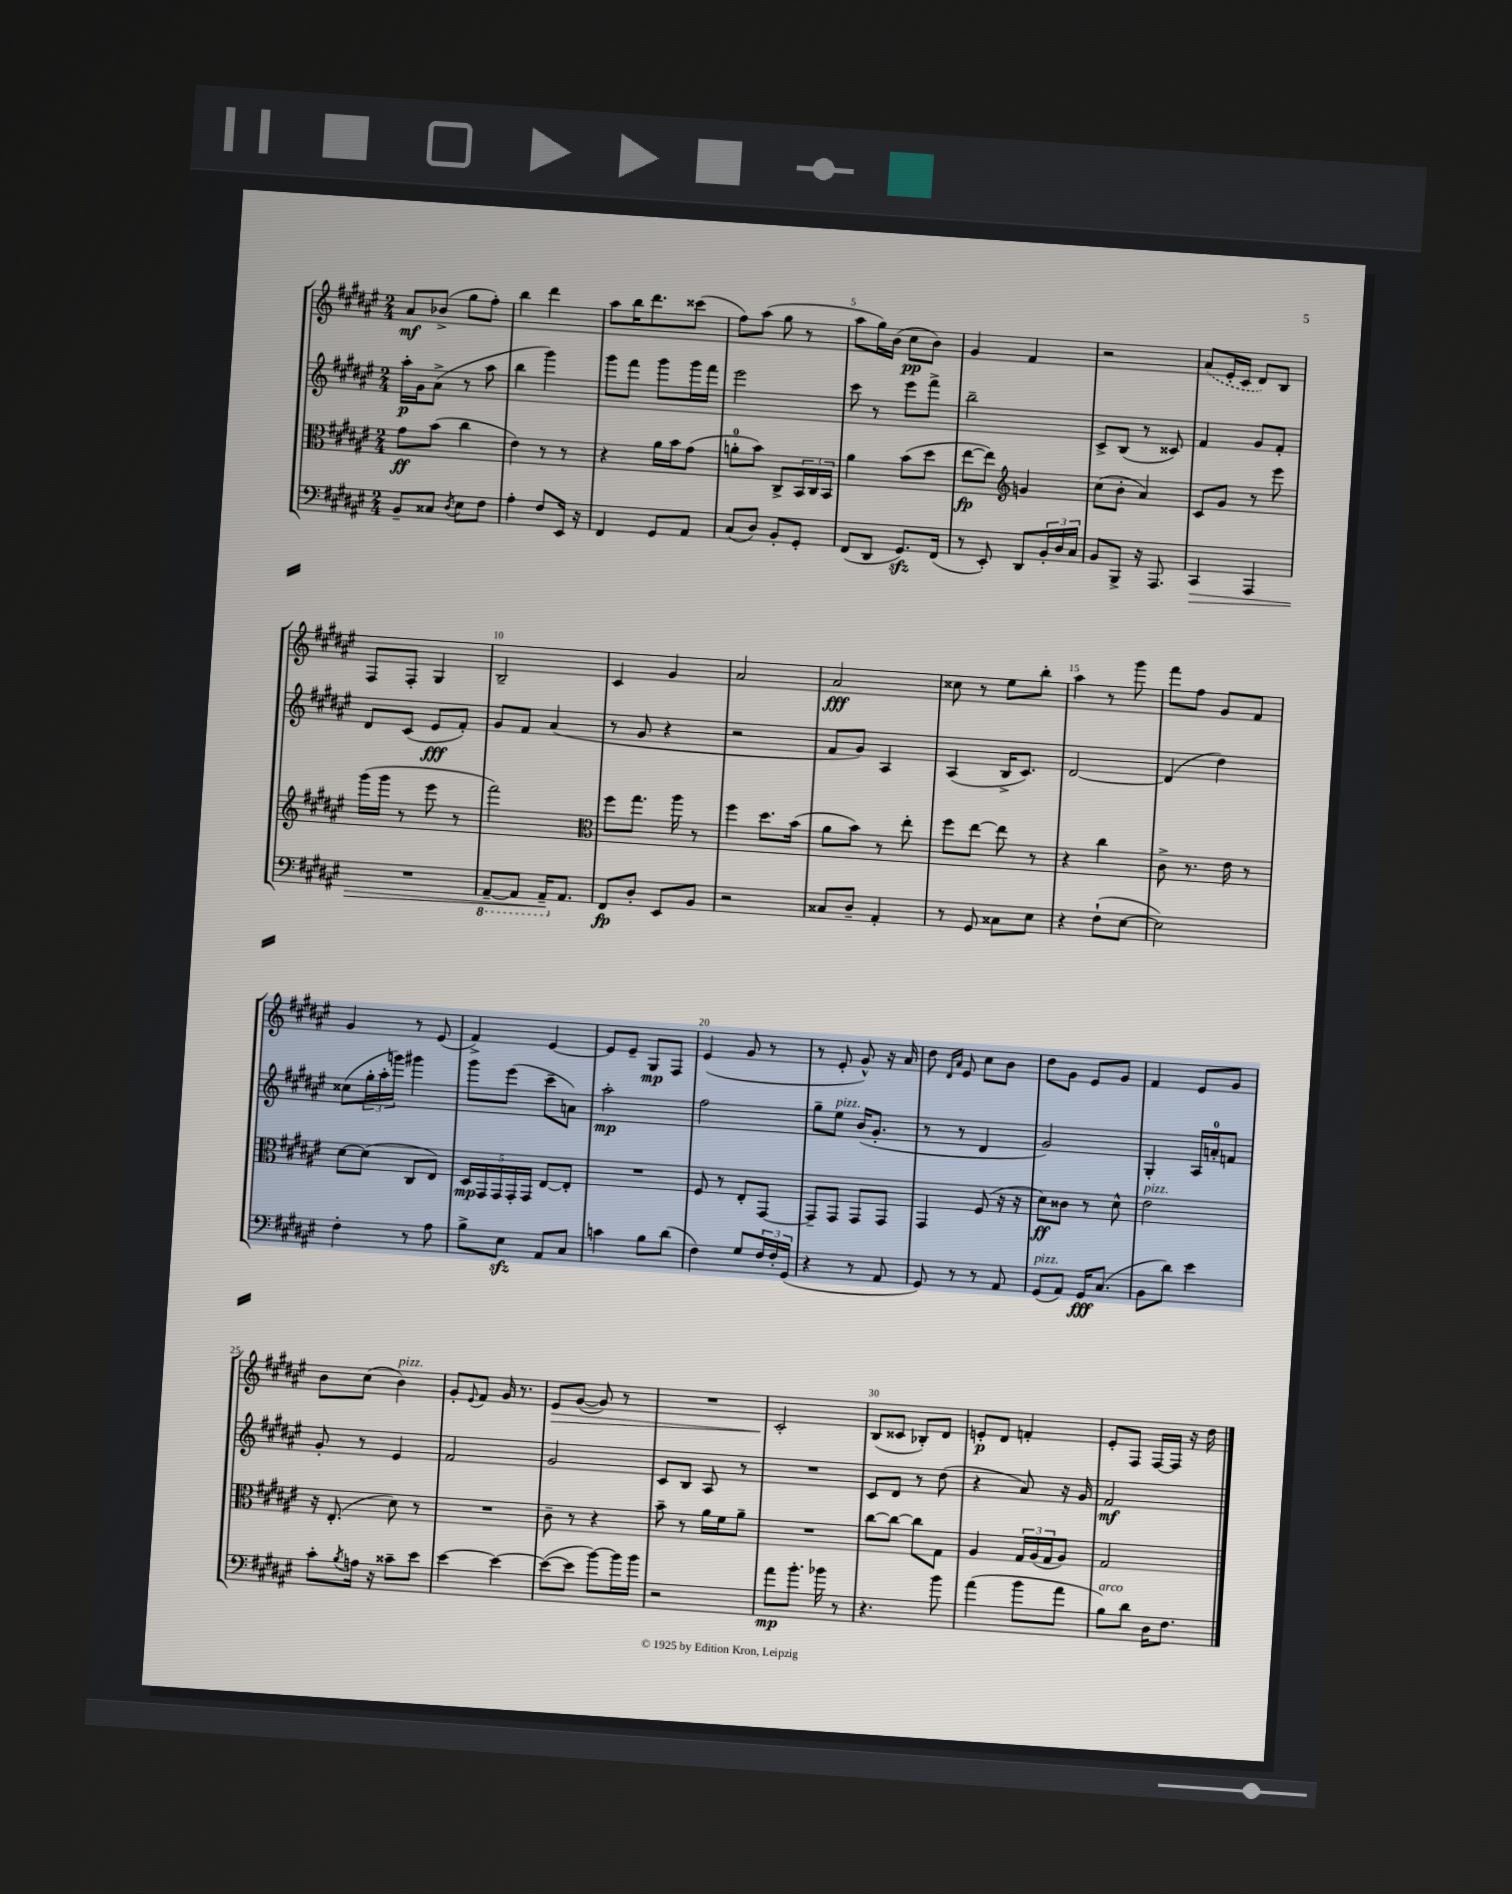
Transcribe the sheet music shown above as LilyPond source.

<<
\new StaffGroup <<
\new Staff = "s0" {
    \clef treble \key fis \major \numericTimeSignature \time 2/4
    ais'8\mf bes'8->( gis''8 fis''8-.) |
    b''4 dis'''4 |
    ais''8 b''16 dis'''8. cisis'''8( |
    fis''8) ais''8( gis''8 r8 |
    ais''8 gis''16) b'16( cis''8\pp b'8) |
    gis'4 fis'4 |
    r2 |
    \once \slurDashed ais'8( eis'16-. cis'16 dis'8) b8 |
    fis8 fis8-. gis4 |
    b2-- |
    cis'4 gis'4 |
    ais'2 |
    ais'2\fff |
    cisis''8 r8 eis''8 b''8-. |
    ais''4 r8 gis'''8 |
    fis'''8 fis''8 gis'8 fis'8 |
    gis'4 r8 eis'8( |
    fis'4->) eis'4~ |
    eis'8 eis'8-- gis8\mp fis8 |
    eis'4( gis'8 r8 |
    r8 eis'8-. gis'8-^) r16 ais'16 |
    dis''8 \grace { dis'16 ais'16 } eis'8 cis''8 b'8 |
    dis''8 gis'8 eis'8 gis'8 |
    fis'4 eis'8 gis'8 |
    b'8 cis''8( b'4^\markup { \italic "pizz." }) |
    gis'8-. \appoggiatura { eis'8 } fis'8 gis'16 r8. |
    eis'8\> gis'8~( gis'8) r8 |
    R2 |
    cis'2-.\! |
    b8( cisis'8 bes8-.) dis'8 |
    e'8-.\p dis'8 f'4-. |
    eis'8-. fis8 fis16~ fis16 r16 dis''16 \bar "|." |
}
\new Staff = "s1" {
    \clef treble \key fis \major \numericTimeSignature \time 2/4
    ais''16-.\p gis'16 ais'8->( r8 ais''8 |
    b''4 gis'''4) |
    gis'''8 fis'''8 gis'''8 gis'''16 fis'''16 |
    eis'''2 |
    cis'''8 r8 eis'''8 fis'''8-> |
    b''2-- |
    cis'8-> b8( r8 cisis'8) |
    fis'4 gis'8 fis'8-. |
    dis'8 cis'8( eis'8\fff fis'8-.) |
    gis'8 fis'8 ais'4( |
    r8 gis'8 r4 |
    r2 |
    fis'8 gis'8) ais4 |
    ais4( b16-> cis'8.) |
    dis'2~ |
    dis'4( dis''4) |
    cisis''8( \tuplet 3/2 { gis''16-. ais''16-. g'''16) } gis'''4 |
    gis'''8 eis'''8( cis'''8-- a'8) |
    ais''2-.\mp |
    fis''2 |
    gis''8-- eis''8^\markup { \italic "pizz." } b'16( gis'8.-. |
    r8 r8 dis'4 |
    gis'2) |
    gis4-. ais16 a'16-0-. f'8 |
    gis'8-. r8 eis'4 |
    fis'2 |
    gis'2 |
    cis'8 b8 ais8 r8 |
    R2 |
    cis'8 dis'8 r8 dis''8( |
    r4 ais'8) r16 gis'16 |
    fis'2\mf \bar "|." |
}
\new Staff = "s2" {
    \clef alto \key fis \major \numericTimeSignature \time 2/4
    gis'8\ff b'8( cis''4 |
    eis'4) r8 r8 |
    r4 ais'16 b'16 gis'8( |
    a'8-0-. b'8) cis8-> \tuplet 3/2 { b,16 cis16 b,16 } |
    ais'4 b'8( dis''8 |
    eis''8~\fp eis''8) \clef treble g'4 |
    cis''8( b'8-. ais'4) |
    cis'8 gis'8 r8 eis'''8 |
    gis'''16( gis'''16 r8 eis'''8 r8 |
    fis'''2) |
    \clef alto fis''8 gis''8. ais''16 r8 |
    fis''4 dis''8. b'16( |
    ais'8 b'8) r8 eis''8-. |
    fis''8 eis''8~ eis''8 r8 |
    r4 cis''4 |
    cis'8-> r8. eis'16 r8 |
    dis'8~ dis'8( cis8 eis8) |
    \tuplet 5/4 { dis16\mp gis,16 gis,16 gis,16-. gis,16 } eis8~ eis8-. |
    R2 |
    fis8 r8 eis8-. gis,8~ |
    gis,8-- gis,8 gis,8 gis,8 |
    gis,4 fis8( r16 r16 |
    dis'8\ff) cisis'8 r8 dis'8-^ |
    eis'2^\markup { \italic "pizz." } |
    r16 eis8.-.( dis'8) r8 |
    R2 |
    cis'8-- r8 r4 |
    b'8-- r8 ais'16 fis'16 ais'8-- |
    R2 |
    cis''8~ cis''8~ cis''8 gis8 |
    ais4 \tuplet 3/2 { gis16 ais16( gis16 } ais8) |
    gis2 \bar "|." |
}
\new Staff = "s3" {
    \clef bass \key fis \major \numericTimeSignature \time 2/4
    b,8-- cisis8 \acciaccatura { dis8 } eis8 fis8 |
    ais4-. fis8 eis,16 r16 |
    fis,4 gis,8 ais,8 |
    cis8( dis8) b,8-. gis,8-. |
    fis,8( dis,8 gis,8.\sfz) fis,16( |
    r8 eis,8-.) dis,8 \tuplet 3/2 { b,16-. dis16 cis16 } |
    b,8 b,,8-> r16 ais,,8. |
    cis,4\> ais,,4 |
    R2 |
    \ottava #-1 ais,,8~-- ais,,8 ais,,16--\! \ottava #0 ais,8. |
    fis,8\fp dis8-. eis,8 b,8 |
    r2 |
    cisis8 dis8-- ais,4-. |
    r8 gis,8 cisis8 eis8 |
    r4 fis8-!( eis8~ |
    eis2) |
    fis4-. r8 ais8 |
    b8-> eis8\sfz ais,8 cis8 |
    c'4 b8 dis'8( |
    fis4) gis8 \tuplet 3/2 { fis16 fis16-. gis,16( } |
    r4 r8 ais,8 |
    gis,8) r8 r8 ais,8 |
    gis,8^\markup { \italic "pizz." }( ais,8) gis,16\fff cis8.( |
    b,8 dis'8) eis'4 |
    cis'8-. \acciaccatura { b8 } a16 r16 cisis'8-- eis'8 |
    eis'4~ eis'4~ |
    eis'8~( eis'8 b'8~) b'16 b'16 |
    r2 |
    ais'8\mp b'8.-. bes'16 r8 |
    r4. b'8 |
    ais'4( b'8 ais'8 |
    b8^\markup { \italic "arco" }) dis'8 dis16 fis8. \bar "|." |
}
>>
>>
\layout { \context { \Score \override BarNumber.break-visibility = ##(#f #t #t) barNumberVisibility = #(every-nth-bar-number-visible 5) } }
